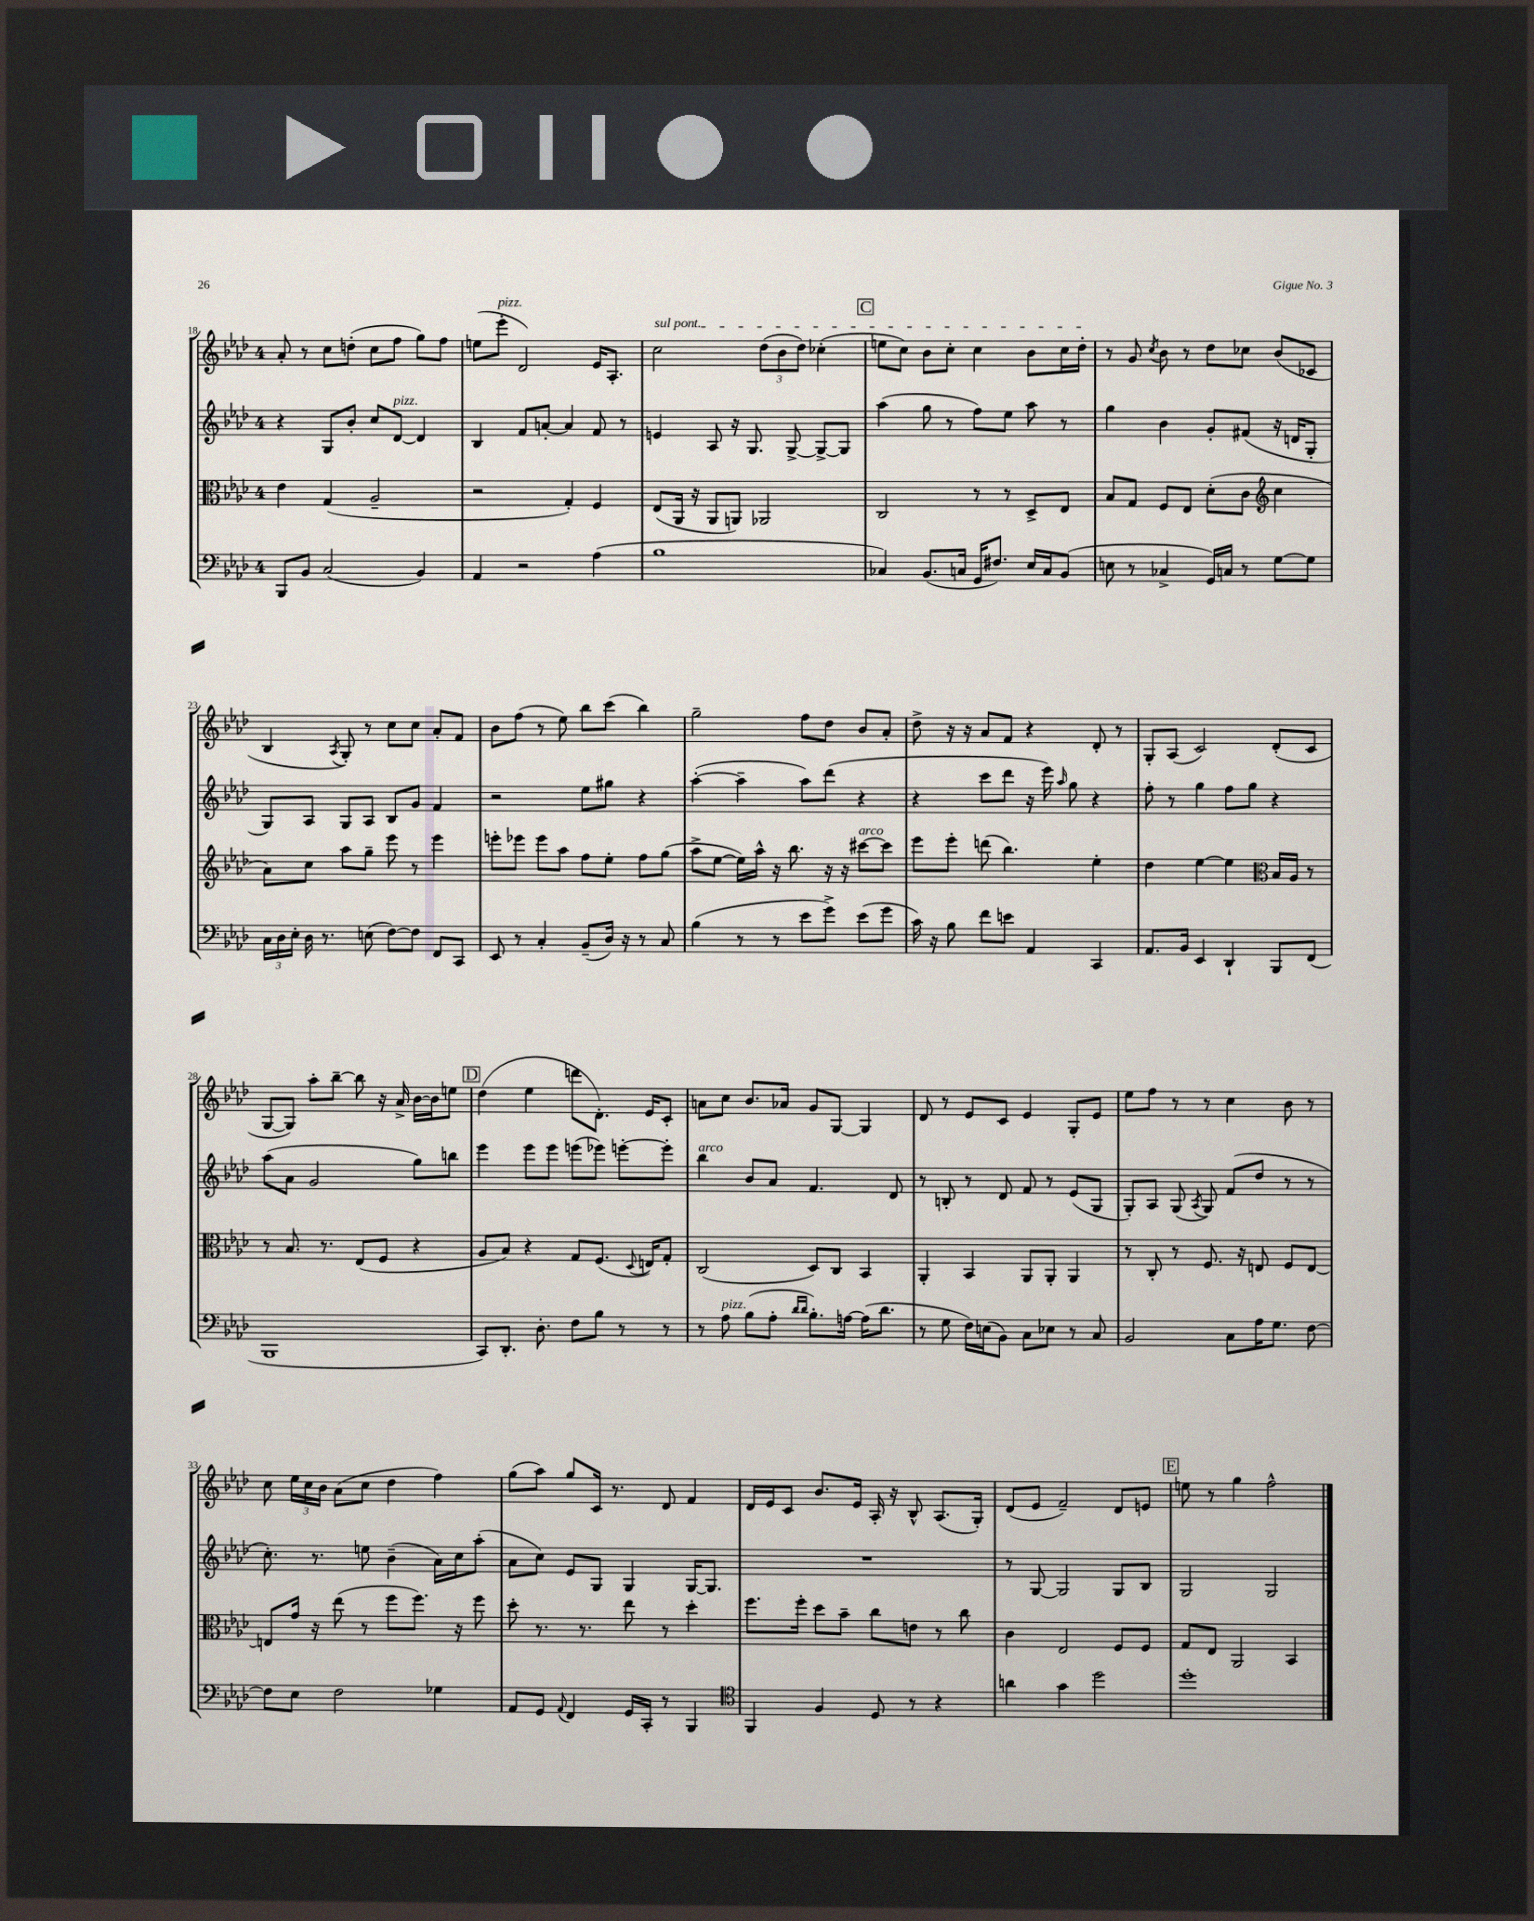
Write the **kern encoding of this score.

**kern	**kern	**kern	**kern
*part4	*part3	*part2	*part1
*staff4	*staff3	*staff2	*staff1
*clefF4	*clefC3	*clefG2	*clefG2
*k[b-e-a-d-]	*k[b-e-a-d-]	*k[b-e-a-d-]	*k[b-e-a-d-]
*M4/4	*M4/4	*M4/4	*M4/4
=18	=18	=18	=18
8BBB-/L	4e-\	4r	8a-'/
8BB-/J	.	.	8r
(2C/	(4G/	8G/L	8cc\L
.	.	8b-'/J	(8ddn'\J
.	2A-~/	8cc/L	8cc\L
!	!	!LO:TX:a:i:t=pizz.	!
.	.	[8d-/J	8ff\J
4BB-/)	.	4d-/]	8gg\L)
.	.	.	8ff\J
=19	=19	=19	=19
4AA-/	2r	4B-/	(8een\L
!	!	!	!LO:TX:a:i:t=pizz.
.	.	.	8eee-'\J
2r	.	8f/L	2d-/)
.	.	[8an'/J	.
.	4G'/)	4a/]	.
(4A-\	4F/	8f/	16e-/KL
.	.	.	8.A-'/J
.	.	8r	.
=20	=20	=20	=20
!	!	!	!LO:TX:a:i:t=sul pont.
1B-	(8E-/L	4en/	2cc\
.	16AA-/Jk	.	.
.	16r	.	.
.	8AA-/L	8A-/	.
.	8AAn/J)	16r	.
.	.	8.G/	.
.	2AA-X/	.	(12dd-\L
.	.	.	12b-\
.	.	[8G^/	.
.	.	.	12dd-\J)
.	.	8G^/L_	(4cc-X'\
.	.	8G/J]	.
!!LO:REH:place=s1:t=C
=21	=21	=21	=21
4C-X/)	2C/	(4aa-\	8een\L
.	.	.	8cc\J)
(8.BB-/L	.	8gg\	8b-\L
.	.	8r	8cc'\J
16Cn/Jk	.	.	.
16GG/KL	8r	8ff\L)	4cc\
8.F#X/J)	.	.	.
.	8r	8ee-\J	.
16E-/LL	8D-^/L	8aa-\	8b-\L
16C/J	.	.	.
(8BB-/J	8E-/J	8r	16cc\L
.	.	.	16dd-'\JJ
=22	=22	=22	=22
8En\	8B-/L	4gg\	8r
8r	8G/J	.	8g/
.	.	.	8qcc/
4C-X^/	8F/L	4b-\	8b-\
.	8E-/J	.	8r
16GG/LL)	(8d-'\L	8g'/L	8dd-\L
16Cn/JJ	.	.	.
8r	8c\J	(8f#X/J	8cc-X\J
*	*clefG2	*	*
[8G\L	4cc\	16r	(8b-/L
.	.	16dn/KL	.
8G\J]	.	8G'/J	8c-X/J
!!LO:LB:g=z
=23	=23	=23	=23
24C\LL	8a-\L)	8G/L)	4B-/
24D-\	.	.	.
24E-'\JJ	.	.	.
16D-\	8cc\J	8A-/J	.
8.r	.	.	.
.	.	.	8qA-/
.	8aa-\L	8G/L	8G'/)
(8En\	8gg~\J	8A-/J	8r
[8F\L)	8eee-\	8B-/L	8cc\L
8F\J]	8r	8g/J	8cc\J
8FF/L	4eee-\	4f/	8a-'/L
8CC/J	.	.	8f/J
=24	=24	=24	=24
8EE-/	8eeen'\L	2r	8b-\L
8r	8eee-X\J	.	(8ff\J
4C'/	8eee-\L	.	8r
.	8aa-\J	.	8ee-\)
(8BB-~/L	8ff\L	8ee-\L	8bb-\L
16D-/Jk)	8ee-'\J	8gg#X\J	(8ccc\J
16r	.	.	.
8r	8ff\L	4r	4bb-\)
8C/	(8gg\J	.	.
=25	=25	=25	=25
(4B-\	8aa-^\L	([4aa-'\	2gg~\
.	[8ee-\J	.	.
8r	16ee-\LL])	4aa-~\]	.
.	16aa-^^\JJ	.	.
8r	16r	.	.
.	8.bb-\	.	.
8e-\L	.	8aa-\L)	8ff\L
8g^\J)	16r	(8ddd-\J	8dd-\J
.	16r	.	.
!	!LO:TX:a:i:t=arco	!	!
(8e-\L	[8ccc#X\L	4r	8b-/L
8g\J	8ccc#\J]	.	8a-'/J
=26	=26	=26	=26
16c\)	8eee-\L	4r	8dd-^\
16r	.	.	.
8B-\	8eee-'\J	.	16r
.	.	.	16r
8f\L	(8dddn\	8ccc\L	8a-/L
8en\J	4.bb-\)	8ddd-\J	8f/J
4AA-/	.	16r	4r
.	.	16eee-\)	.
.	.	16qqaa-/	.
.	.	8gg\	.
4CC/	4ee-'\	4r	8d-'/
.	.	.	8r
=27	=27	=27	=27
8.AA-/L	4dd-\	8ff'\	8G'/L
.	.	8r	(8A-/J
16BB-/Jk	.	.	.
4EE-/	[4ee-\	4gg\	2c/)
4DD-`/	4ee-\]	8ff\L	.
.	.	8gg\J	.
*	*clefC3	*	*
8BBB-/L	16B-/LL	4r	(8d-'/L
.	16A-/JJ	.	.
(8FF/J	8r	.	8c/J
!!LO:LB:g=z
=28	=28	=28	=28
1BBB-	8r	(8aa-\L	[8G/L
.	8.B-/	8a-\J	8G/J])
.	.	2g/	8aa-'\L
.	8.r	.	.
.	.	.	[8bb-~\J
.	(8E-/L	.	8bb-\]
.	8F/J	.	16r
.	.	.	16a-^/
.	4r	8gg\L)	[16b-\LL
.	.	.	16b-\J]
.	.	8bbn\J	8een\J
!!LO:REH:place=s1:t=D
=29	=29	=29	=29
8CC/L)	8A-/L	4eee-\	(4dd-\
8.DD-'/J	8B-/J)	.	.
.	4r	8eee-\L	4ee-\
8.D-'\	.	.	.
.	.	8eee-\J	.
8F\L	8G/L	(8eeen\L	8dddn\L
8B-\J	(8.F/J	8eee-X\J)	8.d-'\J)
8r	.	[8eeen'\L	.
.	8qqD-/	.	.
.	16En/KL)	.	16e-/KL
8r	8G'/J	8eee'\J]	8c'/J
=30	=30	=30	=30
!	!	!LO:TX:a:i:t=arco	!
8r	(2C/	4bb-\	8an\L
!LO:TX:a:i:t=pizz.	!	!	!
8A-\	.	.	8cc\J
(8B-\L	.	8b-/L	8.b-/L
8A-'\J	.	8a-/J	.
.	.	.	16a-X/Jk
16qqd-/LL	.	.	.
16qqd-/JJ	.	.	.
8.B-'\L)	8D-/L)	4.f/	8g/L
.	8C/J	.	[8G/J
[16An\Jk	.	.	.
(16A\KL]	4BB-/	.	4G/]
8.d-\J	.	.	.
.	.	8d-/	.
=31	=31	=31	=31
8r	4AA-'/	8r	8d-/
8G\	.	8Bn'/	8r
16F\LL)	4BB-/	8r	8e-/L
(16En\J	.	.	.
8BB-\J)	.	8d-/	8c/J
8C\L	8AA-/L	8f/	4e-/
8E-X\J	8AA-'/J	8r	.
8r	4AA-/	(8e-/L	8G'/L
8C/	.	8G/J	8e-/J
=32	=32	=32	=32
2BB-/	8r	8G'/L)	8ee-\L
.	8C'/	8A-/J	8ff\J
.	8r	(8G/	8r
.	.	8qA-/	.
.	8.F/	8G/)	8r
8C\L	.	(8f/L	4cc\
.	16r	.	.
16A-\K	8En/	8dd-/J	.
8.G\J	.	.	.
.	8F/L	8r	8b-\
[8F\	[8E/J	8r	8r
!!LO:LB:g=z
=33	=33	=33	=33
8F\L]	8En/L]	8.cc'\)	8cc\
8E-\J	16g/Jk	.	24ee-\LL
.	.	.	24cc\
.	16r	8.r	.
.	.	.	24b-\JJ
2F\	(8ee-\	.	(8a-\L
.	8r	8een\	8cc\J
.	8ff\L	(4b-~\	4dd-\
.	8.ff\J)	.	.
4G-X\	.	16a-\LL)	4ff\)
.	16r	16cc\J	.
.	8ff\	(8aa-'\J	.
=34	=34	=34	=34
8AA-/L	8dd-'\	8a-\L	(8gg\L
8GG/J	8.r	8cc\J)	8aa-\J)
8qqAA-/	.	.	.
4FF/	.	8e-/L	8gg/L
.	8.r	.	.
.	.	8G/J	16c/Jk
.	.	.	8.r
16GG/LL	8ee-\	4G/	.
16CC'/JJ	.	.	.
8r	8r	.	8d-/
4BBB-/	4dd-'\	[16G/KL	4f/
.	.	8.G/J]	.
=35	=35	=35	=35
*clefC4	*	*	*
4FF/	8.ff\L	1r	16d-/LL
.	.	.	16e-/J
.	.	.	8c/J
.	16ff'\Jk	.	.
4F/	8dd-\L	.	8.b-/L
.	8b-~\J	.	.
.	.	.	16e-/Jk
8D-/	8cc\L	.	16A-'/
.	.	.	16r
8r	8en\J	.	8B-^^/
4r	8r	.	(8.A-/L
.	8cc\	.	.
.	.	.	16G'/Jk)
=36	=36	=36	=36
4an\	4c\	8r	(8d-/L
.	.	[8G/	8e-/J
4g\	2E-/	2G/]	2f~/)
2dd-\	.	.	.
.	8F/L	8G/L	8d-/L
.	8F/J	8B-/J	8en/J
!!LO:REH:place=s1:t=E
=37	=37	=37	=37
1dd-'	8G/L	2G/	8een\
.	8E-/J	.	8r
.	2AA-/	.	4gg\
.	.	2G/	2ff^^\
.	4BB-/	.	.
==	==	==	==
*-	*-	*-	*-
